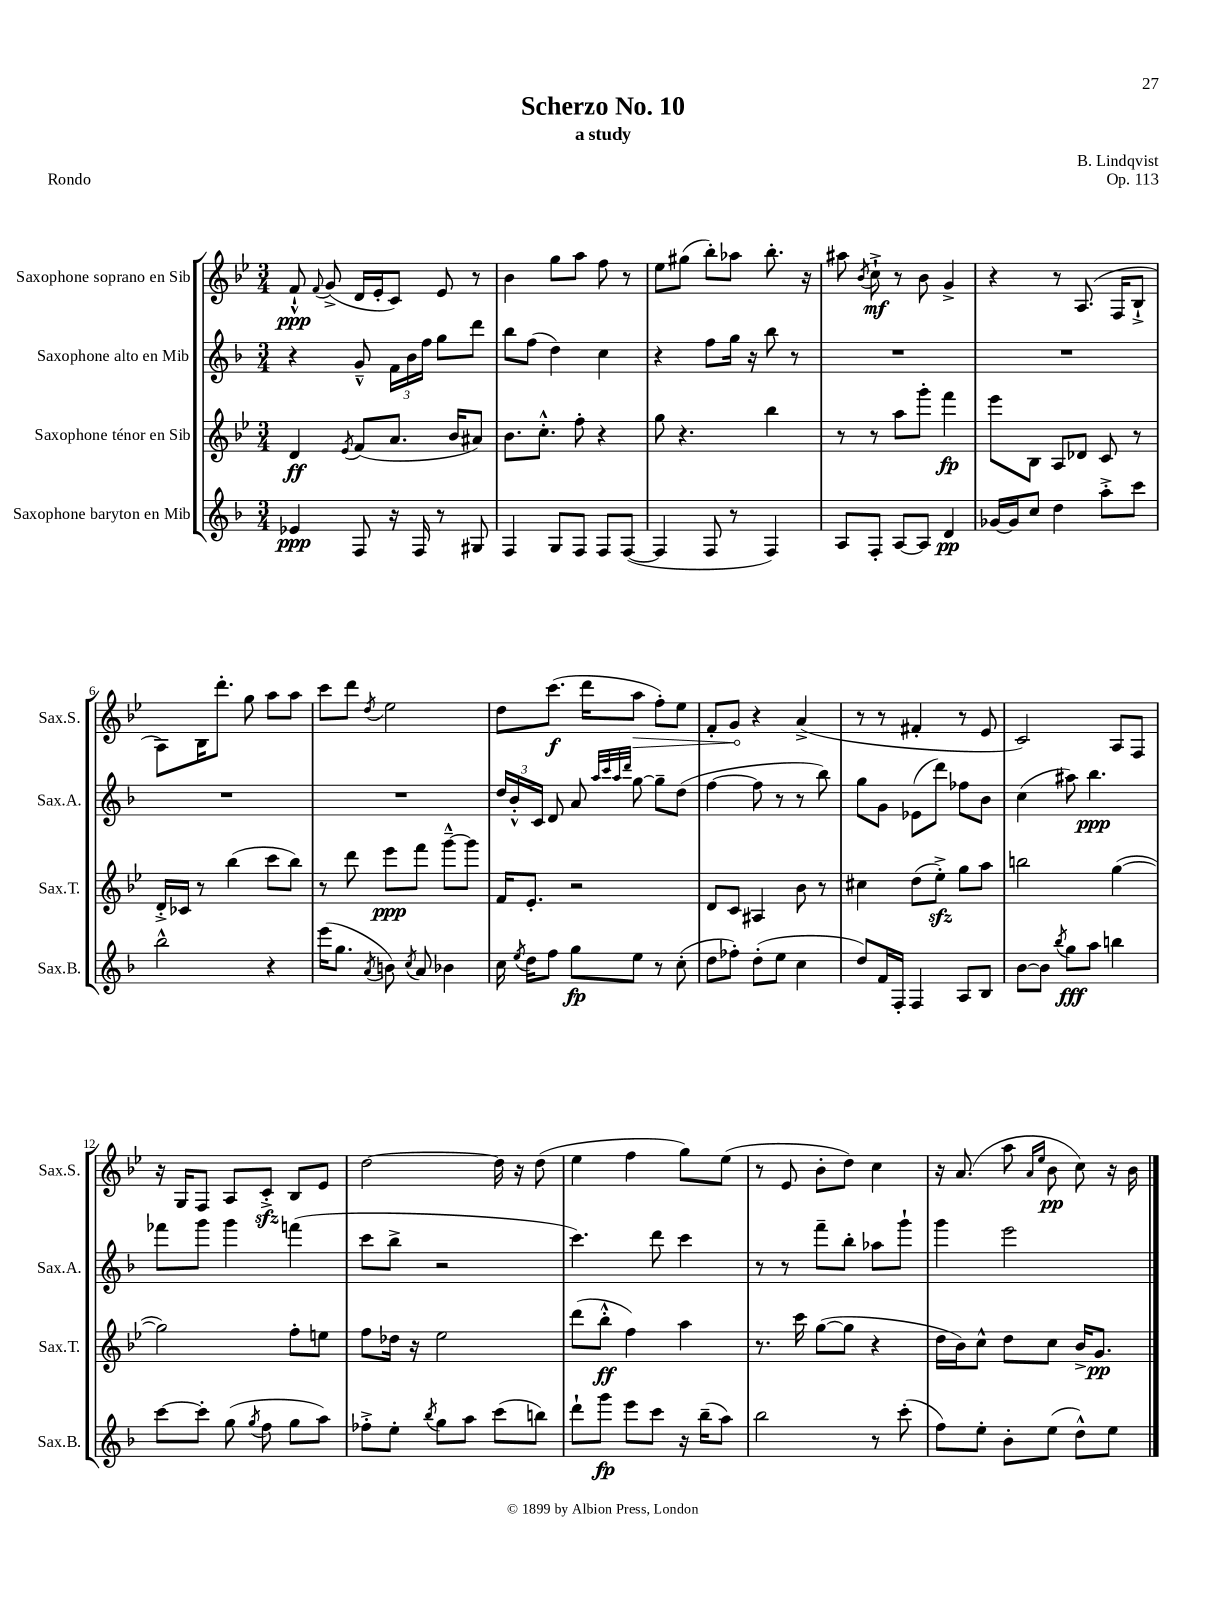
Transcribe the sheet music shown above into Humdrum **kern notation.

**kern	**kern	**kern	**kern
*staff4	*staff3	*staff2	*staff1
*clefG2	*clefG2	*clefG2	*clefG2
*k[b-]	*k[b-e-]	*k[b-]	*k[b-e-]
*M3/4	*M3/4	*M3/4	*M3/4
4e-	4d	4r	8f`^^
.	.	.	8qqf
.	.	.	(8g^
.	8qe-	.	.
8F	(8f	8g~^^	16d
.	.	.	16e-'
16r	8.a	24f	8c)
.	.	24b-	.
16F	.	.	.
.	.	24ff	.
8r	.	8gg	8e-
.	16b-	.	.
8G#	8a#)	8ddd	8r
=	=	=	=
4F	8.b-	8bb-	4b-
.	.	(8ff	.
.	8.cc'^^	.	.
8G	.	4dd)	8gg
8F	8ff'	.	8aa
8F	4r	4cc	8ff
([8F	.	.	8r
=	=	=	=
4F]	8gg	4r	8ee-
.	4.r	.	(8gg#
8F	.	8ff	8bb-')
8r	.	16gg	8aa-
.	.	16r	.
4F)	4bb-	8bb-	8.bb-'
.	.	8r	.
.	.	.	16r
=	=	=	=
8A	8r	2.r	8aa#
.	.	.	8qb-
8F'	8r	.	8cc`^
[8A	8aa	.	8r
8A]	8ggg'	.	8b-
4d	4fff	.	4g^
=	=	=	=
[16g-	8eee-	2.r	4r
16g-]	.	.	.
8cc	8B-	.	.
4dd	8A	.	8r
.	8d-	.	(8.A
8aa'^	8c	.	.
.	.	.	16F
8ccc	8r	.	8B-`^
=	=	=	=
2bb-^^	16d'^	2.r	8A)
.	16c-	.	.
.	8r	.	16B-
.	.	.	8.ddd'
.	(4bb-	.	.
.	.	.	8gg
4r	8ccc	.	8aa
.	8bb-)	.	8aa
=	=	=	=
(16eee	8r	2.r	8ccc
8.gg	.	.	.
.	8ddd	.	8ddd
8qa	.	.	8qdd
8b)	8eee-	.	2ee-
8qcc	.	.	.
8a	8fff	.	.
4b-	[8ggg~^^	.	.
.	8ggg]	.	.
=	=	=	=
16cc	16f	24dd	8dd
.	.	24b-'^^	.
8qee	.	.	.
16dd	8.e-'	.	.
.	.	24c	.
8ff	.	8d	(8.ccc
8gg	2r	8a	.
.	.	.	16ddd
.	.	32qqaa	.
.	.	32qqccc	.
.	.	32qqaa	.
.	.	32qqddd	.
8ee	.	[8gg	8aa
8r	.	8gg~]	8ff')
(8cc'	.	(8dd	8ee-
=	=	=	=
8dd	8d	[4ff	8f'
8ff-')	8c	.	8g
(8dd'	4A#	8ff]	4r
8ee	.	8r	.
4cc	8b-	8r	(4a^
.	8r	8bb-)	.
=	=	=	=
8dd)	4cc#	8gg	8r
16f	.	8g	8r
16F'	.	.	.
4F	(8dd	(8e-	4f#'
.	8ee-'^)	8ddd)	.
8A	8gg	8ff-	8r
8B-	8aa	8b-	8e-
=	=	=	=
[8b-	2bb	(4cc	2c)
8b-]	.	.	.
8qbb-	.	.	.
8gg	.	8aa#)	.
8aa	.	4.bb-	.
4bb	([4gg	.	8A
.	.	.	8F
=	=	=	=
[8ccc	2gg])	8fff-	16r
.	.	.	16G
8ccc']	.	8ggg	8F
(8gg	.	4ggg	8A
8qgg	.	.	.
8ff	.	.	8c'^
8gg	8ff'	(4fff	8B-
8aa)	8ee	.	8e-
=	=	=	=
8ff-'^	8ff	8ccc	[2dd
8ee'	16dd-	8bb-^	.
.	16r	.	.
8qbb-	.	.	.
8gg	2ee-	2r	.
8aa	.	.	.
(8ccc	.	.	16dd]
.	.	.	16r
8bb)	.	.	(8dd
=	=	=	=
8ddd`	(8ddd	4.ccc)	4ee-
8ggg	8bb-'^^	.	.
8eee	4ff)	.	4ff
8ccc	.	8ddd	.
16r	4aa	4ccc	8gg)
(16bb-~	.	.	.
8aa)	.	.	(8ee-
=	=	=	=
2bb-	8.r	8r	8r
.	.	8r	8e-
.	16ccc	.	.
.	([8gg	8fff~	8b-'
.	8gg]	8bb-'	8dd)
8r	4r	8aa-	4cc
(8ccc'	.	8ggg`	.
=	=	=	=
8ff)	16dd	4ggg	16r
.	16b-)	.	(8.a
8ee'	8cc^^	.	.
8b-'	8dd	2eee	8aa
.	.	.	16qqa
.	.	.	16qqee-
(8ee	8cc	.	8b-
8dd^^)	16b-^	.	8cc)
.	8.g	.	.
8ee	.	.	16r
.	.	.	16b-
==	==	==	==
*-	*-	*-	*-
